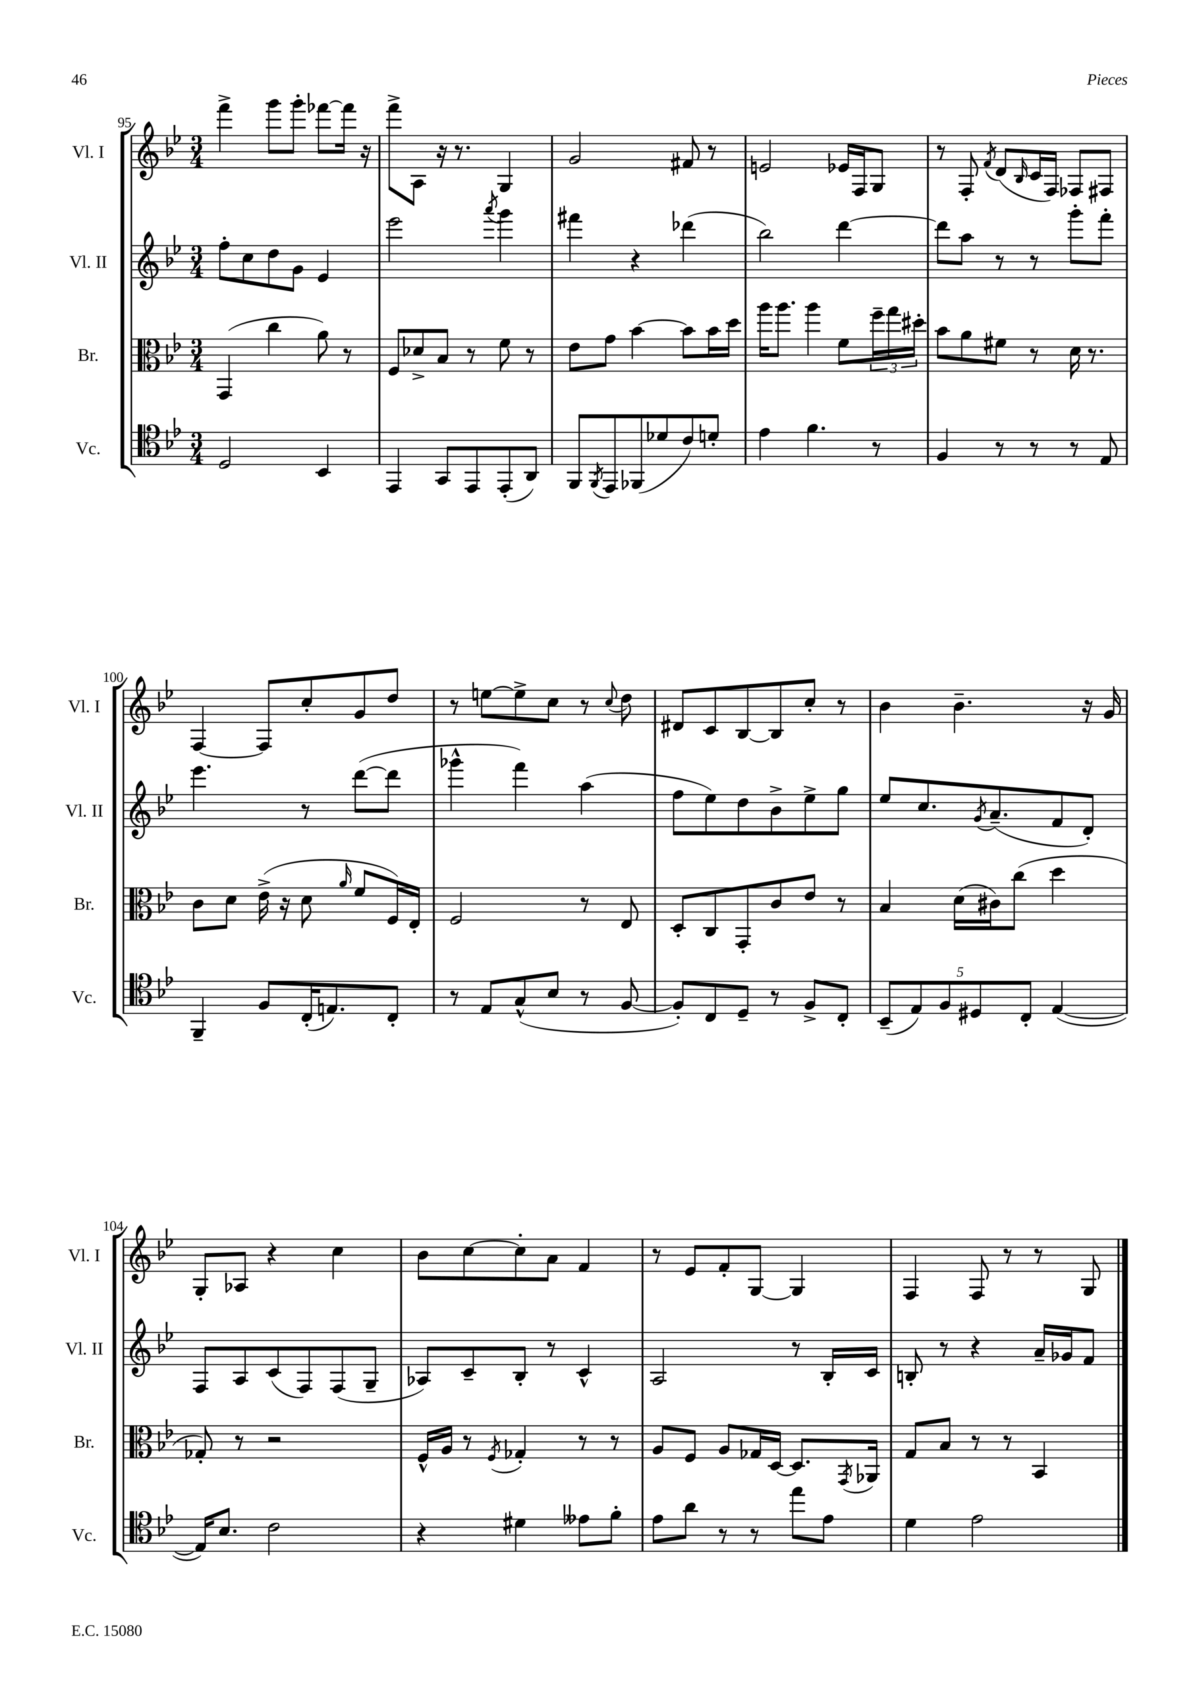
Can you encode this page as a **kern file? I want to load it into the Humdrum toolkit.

**kern	**kern	**kern	**kern
*part4	*part3	*part2	*part1
*staff4	*staff3	*staff2	*staff1
*I"Vc.	*I"Br.	*I"Vl. II	*I"Vl. I
*I'Vc.	*I'Br.	*I'Vl. II	*I'Vl. I
*clefC4	*clefC3	*clefG2	*clefG2
*k[b-e-]	*k[b-e-]	*k[b-e-]	*k[b-e-]
*M3/4	*M3/4	*M3/4	*M3/4
=95	=95	=95	=95
2D/	(4GG/	8ff'\L	4fff^\
.	.	8cc\	.
.	4cc\	8dd\	8ggg\L
.	.	8g\J	8ggg'\J
4BB-/	8a\)	4e-/	[8fff-X\L
.	8r	.	16fff-\Jk]
.	.	.	16r
=96	=96	=96	=96
4EE-/	8F/L	2eee-\	8fff^\L
.	8d-X^/	.	8A\J
8GG/L	8B-/J	.	16r
.	.	.	8.r
8EE-/	8r	.	.
.	.	8qaaa/	.
(8EE-'/	8f\	4ggg\	4G/
8AA/J)	8r	.	.
=97	=97	=97	=97
8FF/L	8e-\L	4fff#X\	2g/
8qFF/	.	.	.
8EE-/	8g\J	.	.
(8FF-X/	[4b-\	4r	.
8d-X/	.	.	.
8c/)	8b-\L]	(4ddd-X\	8f#X/
8dn'/J	16b-\L	.	8r
.	16dd\JJ	.	.
=98	=98	=98	=98
4e-\	16aa\KL	2bb-\)	2en/
.	8.aa\J	.	.
4.f\	4aa\	.	.
.	8f\L	[4ddd\	16e-X/LL
.	.	.	16F/J
8r	24ff~\L	.	8G/J
.	24gg\	.	.
.	24dd#X'\JJ	.	.
=99	=99	=99	=99
4F/	8b-\L	8ddd\L]	8r
.	8a\	8aa\J	8F'/
.	.	.	8qf/
8r	8f#X\J	8r	(8d/L
.	.	.	16qqB-/
8r	8r	8r	16c/L
.	.	.	16F/JJ)
8r	16d\	8ggg'\L	8F-X/L
.	8.r	.	.
8E-/	.	8fff'\J	8F#X/J
!!LO:LB:g=z
=100	=100	=100	=100
4FF~/	8c\L	4.eee-\	[4F/
.	8d\J	.	.
8F/L	(16e-^\	.	8F/L]
.	16r	.	.
(16C'/K	8d\	8r	8cc'/
8.En/)	.	.	.
.	16qqa/	.	.
.	8f/L	([8ddd\L	8g/
8C'/J	16F/L)	8ddd\J]	8dd/J
.	16E-'/JJ	.	.
=101	=101	=101	=101
8r	2F/	4ggg-X^^\	8r
8E-/L	.	.	[8een\L
(8G^^/	.	4fff\)	8ee^\]
8B-/J	.	.	8cc\J
8r	8r	(4aa\	8r
.	.	.	8qqcc/
[8F/	8E-/	.	8dd\
=102	=102	=102	=102
8F'/L])	8D'/L	8ff\L	8d#X/L
8C/	8C/	8ee-\)	8c/
8D~/J	8GG'/	8dd\	[8B-/
8r	8c/	8b-^\	8B-/]
8F^/L	8e-/J	8ee-^\	8cc'/J
8C'/J	8r	8gg\J	8r
=103	=103	=103	=103
(10BB-~/L	4B-/	8ee-/L	4b-\
10E-/)	.	.	.
.	.	8.cc/	.
10F/	.	.	.
.	(16d\LL	.	4.b-~\
10D#X/	.	.	.
.	.	8qg/	.
.	16c#X\J)	(8.a~/	.
.	(8cc\J	.	.
10C'/J	.	.	.
([4E-/	4dd\	8f/	.
.	.	8d'/J)	16r
.	.	.	16g/
!!LO:LB:g=z
=104	=104	=104	=104
16E-/KL])	8G-X'/)	8F/L	8G'/L
8.B-/J	.	.	.
.	8r	8A/	8A-X/J
2c\	2r	(8c/	4r
.	.	8F/)	.
.	.	(8F/	4cc\
.	.	8G~/J	.
=105	=105	=105	=105
4r	16F^^/LL	8A-X/L)	8b-\L
.	16A/JJ	.	.
.	8r	8c~/	[8cc\
.	8qF/	.	.
4d#X\	4G-X'/	8B-'/J	8cc'\]
.	.	8r	8a\J
8e--X\L	8r	4c^^/	4f/
8f'\J	8r	.	.
=106	=106	=106	=106
8e-\L	8A/L	2A/	8r
8a\J	8F/J	.	8e-/L
8r	8A/L	.	8f'/
8r	16G-X/L	.	[8G/J
.	[16D/JJ	.	.
8ee-\L	8.D/L]	8r	4G/]
8e-\J	.	16B-'/LL	.
.	8qGG/	.	.
.	16AA-X/Jk	16c/JJ	.
=107	=107	=107	=107
4d\	8G/L	8Bn'/	4F/
.	8B-/J	8r	.
2e-\	8r	4r	8F/
.	8r	.	8r
.	4BB-/	16a~/LL	8r
.	.	16g-X/J	.
.	.	8f/J	8G/
==	==	==	==
*-	*-	*-	*-
